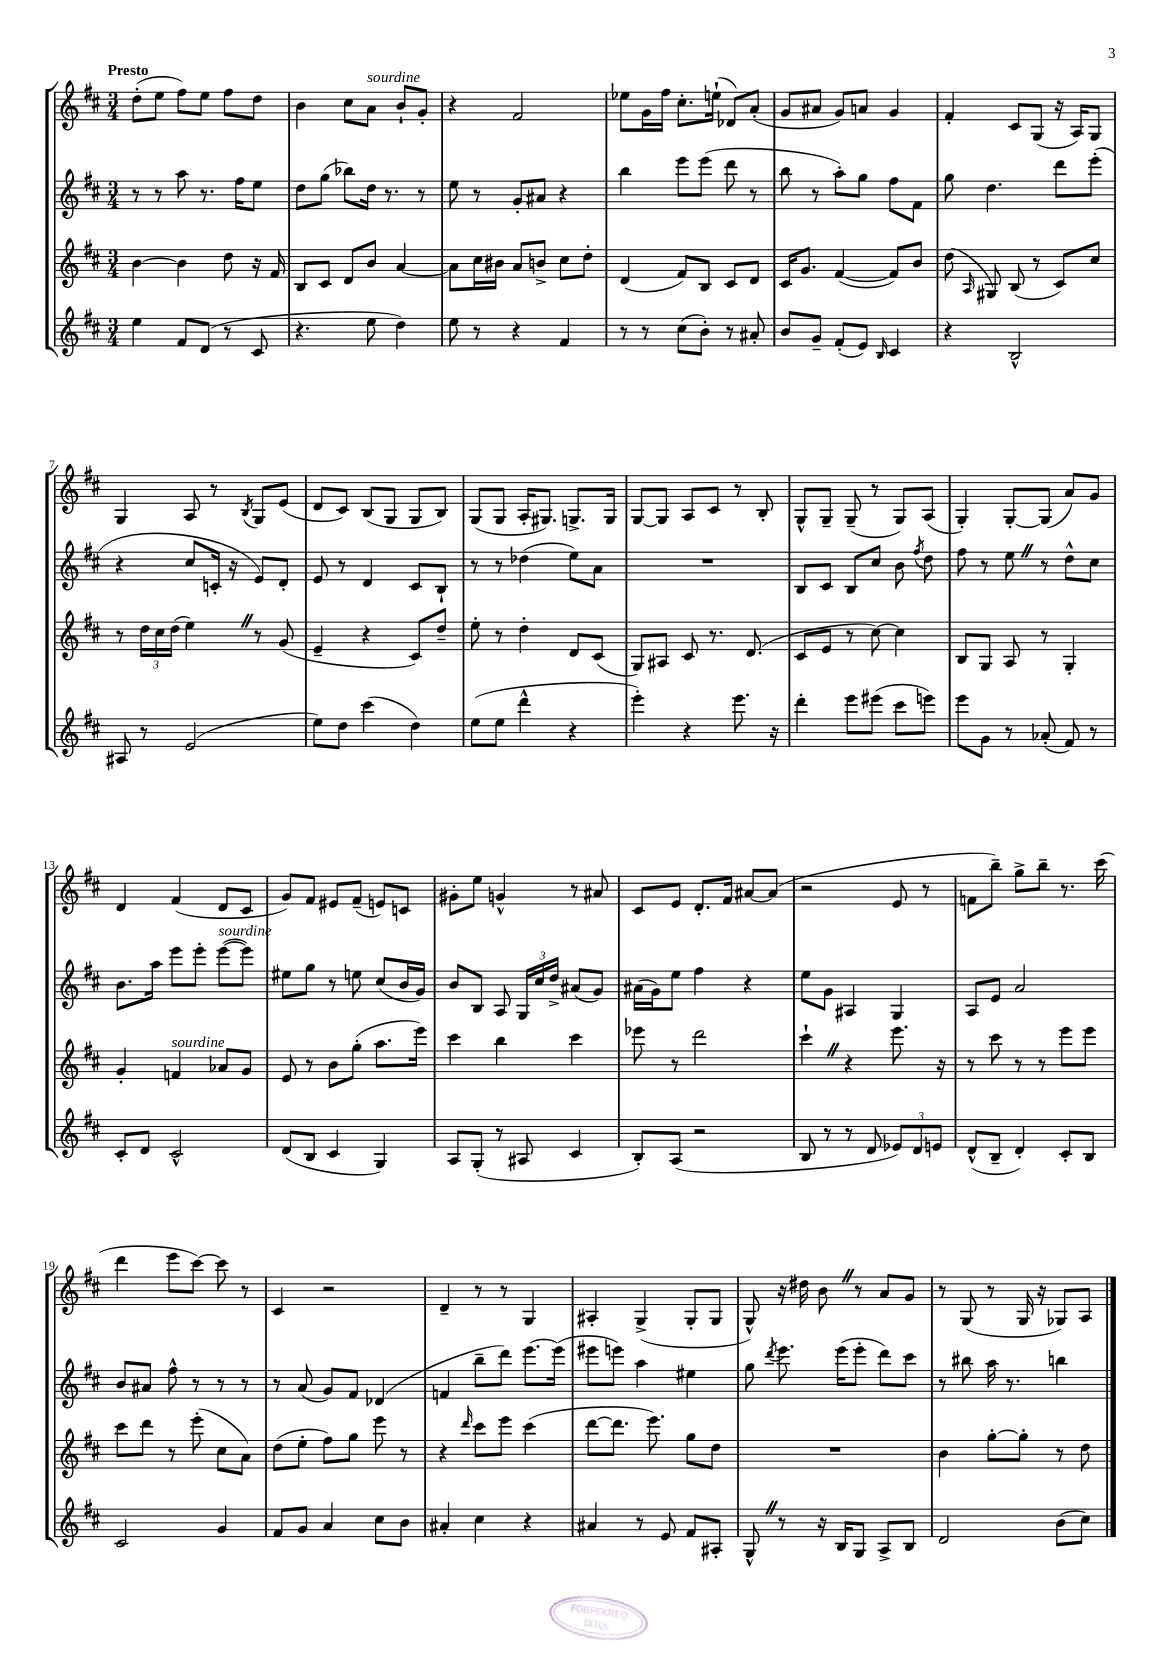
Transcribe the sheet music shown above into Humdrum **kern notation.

**kern	**kern	**kern	**kern
*staff4	*staff3	*staff2	*staff1
*clefG2	*clefG2	*clefG2	*clefG2
*k[f#c#]	*k[f#c#]	*k[f#c#]	*k[f#c#]
*M3/4	*M3/4	*M3/4	*M3/4
4ee	[4b	8r	(8dd'
.	.	8r	8ee
8f#	4b]	8aa	8ff#)
(8d	.	8.r	8ee
8r	8dd	.	8ff#
.	.	16ff#	.
8c#	16r	8ee	8dd
.	16f#	.	.
=	=	=	=
4.r	8B	8dd	4b
.	8c#	(8gg	.
.	8d	8bb-)	8cc#
8ee	8b	16dd	8a
.	.	8.r	.
4dd)	[4a	.	8b`
.	.	8r	8g'
=	=	=	=
8ee	8a]	8ee	4r
8r	16cc#	8r	.
.	16b#	.	.
4r	8a	8g'	2f#
.	8b^	8a#	.
4f#	8cc#	4r	.
.	8dd'	.	.
=	=	=	=
8r	(4d	4bb	8ee-
8r	.	.	16g
.	.	.	16ff#
(8cc#	8f#)	8eee	8.cc#'
8b')	8B	(8eee	.
.	.	.	(16ee`
8r	8c#	8ddd	8d-)
8a#'	8d	8r	(8a'
=	=	=	=
8b	16c#	8bb	8g
.	8.g	.	.
8g~	.	8r	8a#
(8f#'	([4f#	8aa')	8g)
8e)	.	8gg	8a
16qqB	.	.	.
4c#	8f#])	8ff#	4g
.	8b	8f#	.
=	=	=	=
4r	(8dd	8gg	4f#'
.	16qqA	.	.
.	8G#)	4.dd	.
2B^^	(8B	.	8c#
.	8r	.	(8G
.	8c#)	8ddd	16r
.	.	.	16A)
.	8cc#	(8eee'	8G
=	=	=	=
8A#	8r	4r	4G
8r	24dd	.	.
.	24cc#	.	.
.	(24dd	.	.
(2e	4ee)	8cc#	8A
.	.	16c'	8r
.	.	16r	.
.	.	.	8qB
.	8r	8e)	8G
.	(8g	8d'	(8e
=	=	=	=
8ee)	4e~	8e	8d
8dd	.	8r	8c#)
(4ccc#	4r	4d	(8B
.	.	.	8G
4dd)	8c#)	8c#	8G
.	8dd~	8B`	8B)
=	=	=	=
(8ee	8ee'	8r	(8G
8ee	8r	8r	8G
4ddd^^	4dd'	(4dd-	16A'
.	.	.	8.G#)
4r	8d	8ee)	8.G^
.	(8c#	8a	.
.	.	.	16G
=	=	=	=
4eee')	8G)	2.r	[8G
.	8A#	.	8G]
4r	8c#	.	8A
.	8.r	.	8c#
8.eee	.	.	8r
.	(8.d	.	.
.	.	.	8B'
16r	.	.	.
=	=	=	=
4ddd'	8c#	8B	8G^^
.	8e	8c#	8G~
8eee	8r	8B	(8G~
(8eee#	[8cc#)	8cc#	8r
8ccc#	4cc#]	8b	8G)
.	.	8qff#	.
8eee)	.	8dd	(8A
=	=	=	=
8eee	8B	8ff#	4G')
8g	8G	8r	.
8r	8A	8ee	[8G'
(8a-'	8r	8r	(8G]
8f#)	4G'	8dd^^	8a)
8r	.	8cc#	8g
=	=	=	=
8c#'	4g'	8.b	4d
8d	.	.	.
.	.	16aa	.
2c#^^	4f	8eee	(4f#
.	.	8eee'	.
.	8a-	([8eee	8d
.	8g	8eee])	8c#
=	=	=	=
(8d	8e	8ee#	8g)
8B	8r	8gg	8f#
4c#	8b	8r	8e#
.	(8gg'	8ee	(8f#~
4G)	8.aa	(8cc#	8e)
.	.	16b	8c
.	16eee)	16g)	.
=	=	=	=
8A	4ccc#	8b	8g#'
(8G'	.	8B	8ee
8r	4bb	8A	4g^^
8A#	.	24G	.
.	.	24cc#	.
.	.	24dd^	.
4c#	4ccc#	(8a#	8r
.	.	8g)	8a#
=	=	=	=
8B')	8eee-	(16a#	8c#
.	.	16g)	.
(8A	8r	8ee	8e
2r	2ddd	4ff#	8.d'
.	.	.	16f#
.	.	4r	[8a#
.	.	.	(8a#]
=	=	=	=
8B	4ccc#`	8ee	2r
8r	.	8g	.
8r	4r	4A#	.
8d	.	.	.
12e-)	8.eee	4G	8e
12d	.	.	.
.	.	.	8r
12e	.	.	.
.	16r	.	.
=	=	=	=
(8d^^	8r	8A	8f
8B~	8ccc#	8e	8bb~)
4d')	8r	2a	8gg^
.	8r	.	8bb~
8c#'	8eee	.	8.r
8B	8eee	.	.
.	.	.	(16ccc#
=	=	=	=
2c#	8ccc#	8b	4ddd
.	8ddd	8a#	.
.	8r	8ff#^^	8eee
.	(8eee'	8r	[8ccc#)
4g	8cc#	8r	8ccc#]
.	8a)	8r	8r
=	=	=	=
8f#	(8dd	8r	4c#
8g	8ee'	(8a	.
4a	8ff#)	8g)	2r
.	8gg	8f#	.
8cc#	8eee	(4d-	.
8b	8r	.	.
=	=	=	=
4a#'	4r	4f	4d~
.	16qqddd	.	.
4cc#	8ccc#	8bb~	8r
.	8eee	8ddd)	8r
4r	(4ccc#	[8.eee	4G
.	.	(16eee]	.
=	=	=	=
4a#	[8ddd	8eee#	4A#'
.	8.ddd]	8eee)	.
8r	.	4aa	(4G^
.	8.eee)	.	.
8e	.	.	.
8f#	8gg	4ee#	8G'
8A#'	8dd	.	8G
=	=	=	=
8G^^	2.r	8gg	8G^^)
.	.	8qddd	.
8r	.	8.eee	16r
.	.	.	16dd#
16r	.	.	8b
16B	.	(16eee	.
8G	.	8eee'	8r
8A^	.	8ddd)	8a
8B	.	8ccc#	8g
=	=	=	=
2d	4b	8r	8r
.	.	8bb#	(8G
.	[8gg'	16aa	8r
.	.	8.r	.
.	8gg']	.	16G
.	.	.	16r
(8b	8r	4bb	8G-)
8cc#)	8dd	.	8A
==	==	==	==
*-	*-	*-	*-
